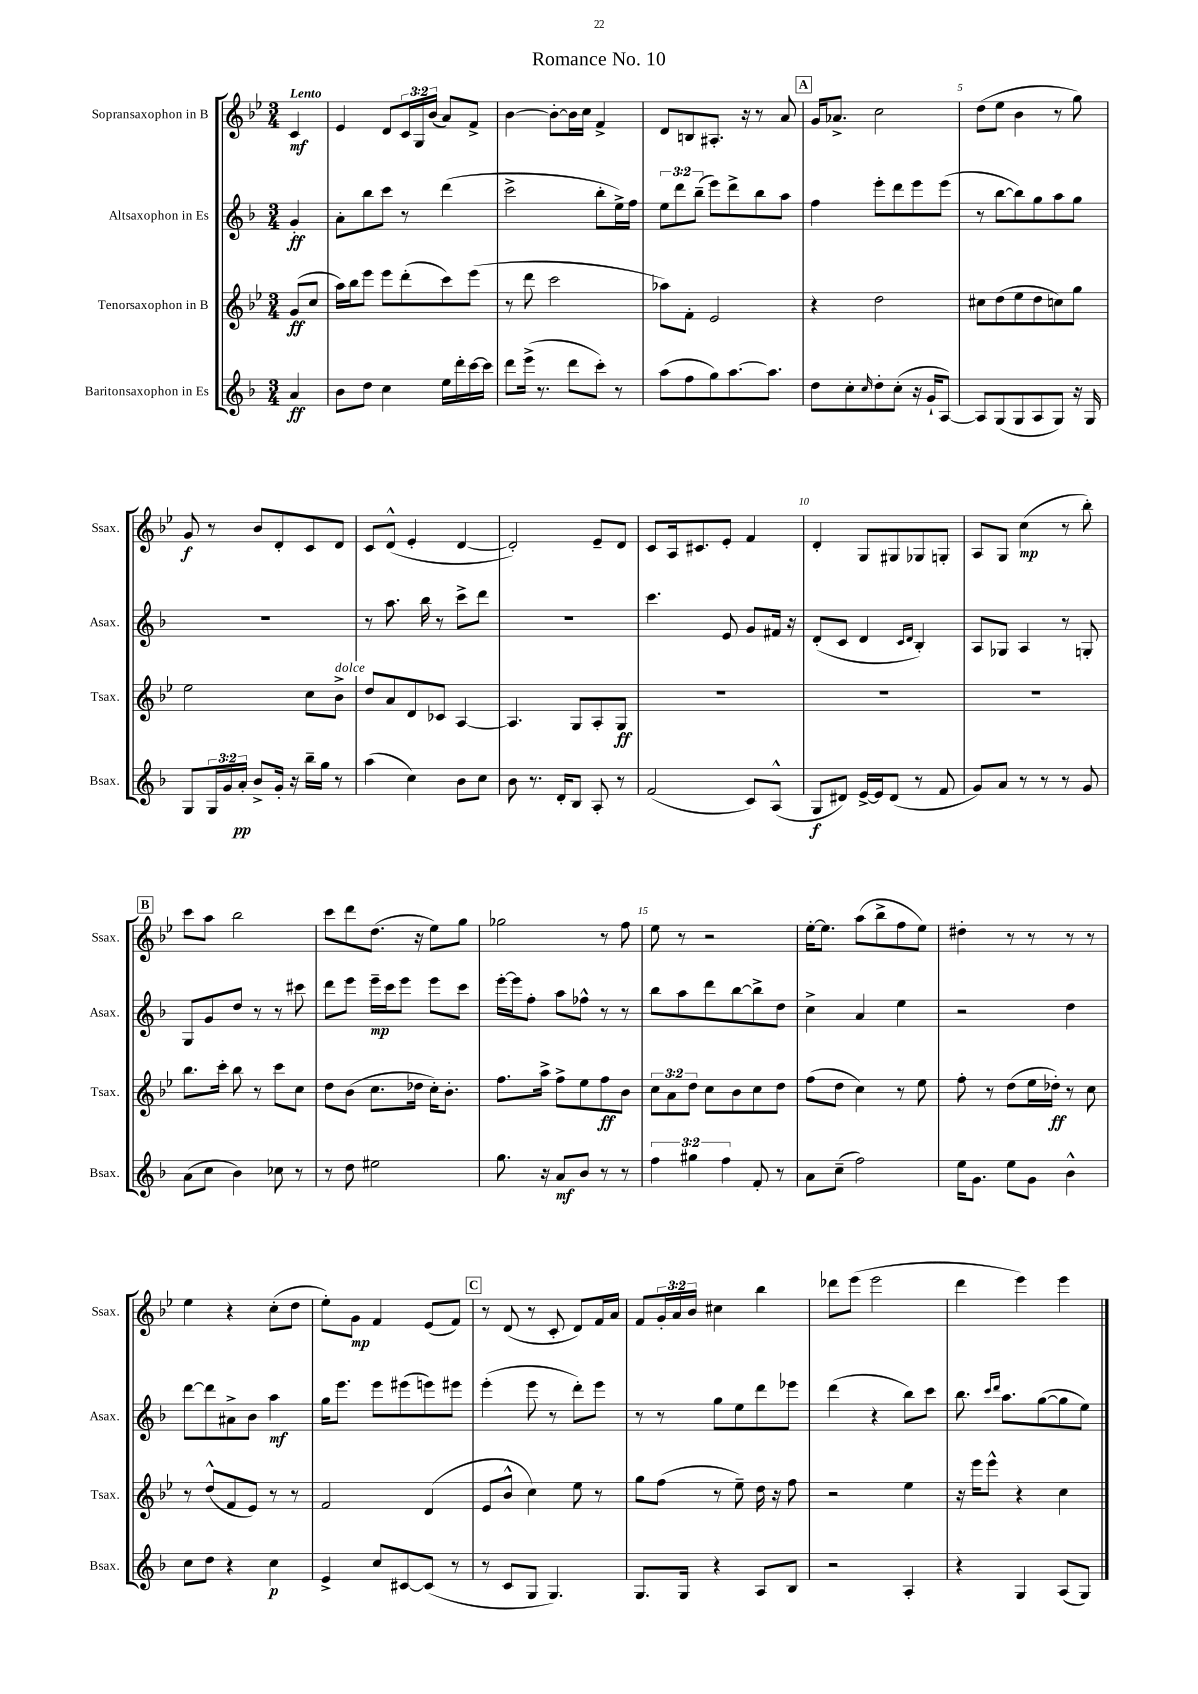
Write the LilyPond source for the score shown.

\header { title = "Romance No. 10" }
<<
\new StaffGroup <<
\new Staff = "s0" \with { instrumentName = "Sopransaxophon in B" shortInstrumentName = "Ssax." } {
    \clef treble \key bes \major \numericTimeSignature \time 3/4 \override Staff.TupletNumber.text = #tuplet-number::calc-fraction-text \partial 4 \tempo "Lento"
    c'4\mf |
    ees'4 d'8 \tuplet 3/2 { c'16 g16 bes'16( } a'8) f'8-> |
    bes'4~ bes'8~-. bes'16 c''16 f'4-> |
    d'8 b8 ais8.-. r16 r8 a'8 |
    \mark \markup { \box "A" } g'16 aes'8.-> c''2 |
    d''8( ees''8 bes'4 r8 g''8) |
    g'8\f r8 bes'8 d'8-. c'8 d'8 |
    c'8 d'8-^( ees'4-. d'4~ |
    d'2-.) ees'8-- d'8 |
    c'8 a16 cis'8. ees'8-. f'4 |
    d'4-. g8 gis8 ges8 g8-. |
    a8 g8 c''4\mp( r8 bes''8-.) |
    \mark \markup { \box "B" } c'''8 a''8 bes''2 |
    c'''8 d'''8 d''8.( r16 ees''8) g''8 |
    ges''2 r8 f''8 |
    ees''8 r8 r2 |
    ees''16~-. ees''8. a''8( bes''8-> f''8 ees''8) |
    dis''4-. r8 r8 r8 r8 |
    ees''4 r4 c''8-.( d''8 |
    ees''8-.) g'8\mp f'4 ees'8( f'8) |
    \mark \markup { \box "C" } r8 d'8( r8 c'8-. d'8) f'16 a'16 |
    f'8 \tuplet 3/2 { g'16-. a'16 bes'16 } cis''4 bes''4 |
    des'''8 ees'''8( ees'''2 |
    d'''4 ees'''4) ees'''4 \bar "|." |
}
\new Staff = "s1" \with { instrumentName = "Altsaxophon in Es" shortInstrumentName = "Asax." } {
    \clef treble \key f \major \numericTimeSignature \time 3/4 \override Staff.TupletNumber.text = #tuplet-number::calc-fraction-text \partial 4
    g'4-.\ff |
    a'8-. bes''8 c'''8 r8 d'''4( |
    c'''2-> bes''8-. e''16->) f''16 |
    \tuplet 3/2 { e''8 d'''8 bes''8--( } e'''8) d'''8-> bes''8 a''8 |
    \mark \markup { \box "A" } f''4 e'''8-. d'''8 e'''8 e'''8( |
    r8 bes''8~ bes''8) g''8 a''8 g''8 |
    R2. |
    r8 a''8. bes''16 r8 c'''8-> d'''8 |
    R2. |
    c'''4. e'8 g'8 fis'16 r16 |
    d'8-.( c'8 d'4 \grace { c'16 d'16 } bes4-.) |
    a8 ges8 a4 r8 g8-. |
    \mark \markup { \box "B" } g8 g'8 d''8 r8 r8 cis'''8 |
    d'''8 e'''8 e'''16--\mp c'''16 e'''8 e'''8 c'''8 |
    e'''16~-. e'''16 f''8-. a''8 fes''8-^ r8 r8 |
    bes''8 a''8 d'''8 bes''8~ bes''8-> d''8 |
    c''4-> a'4 e''4 |
    r2 d''4 |
    d'''8~ d'''8 ais'8-> bes'8 a''4\mf |
    g''16 e'''8. e'''8 eis'''8( e'''8) eis'''8 |
    \mark \markup { \box "C" } e'''4-.( e'''8 r8 d'''8-.) e'''8 |
    r8 r8 g''8 e''8 d'''8 ees'''8 |
    d'''4( r4 bes''8) c'''8 |
    bes''8. \grace { c'''16 d'''16 } a''8. g''8~( g''8 e''8) \bar "|." |
}
\new Staff = "s2" \with { instrumentName = "Tenorsaxophon in B" shortInstrumentName = "Tsax." } {
    \clef treble \key bes \major \numericTimeSignature \time 3/4 \override Staff.TupletNumber.text = #tuplet-number::calc-fraction-text \partial 4
    g'8\ff( c''8 |
    a''16) bes''16 ees'''8 ees'''8 d'''8-.( c'''8) ees'''8( |
    r8 d'''8 c'''2 |
    aes''8) f'8-. ees'2 |
    \mark \markup { \box "A" } r4 d''2 |
    cis''8 d''8( ees''8 d''8 c''8) g''8 |
    ees''2 c''8 bes'8->^\markup { \italic "dolce" } |
    d''8 a'8 d'8 ces'8 a4~ |
    a4. g8 a8-. g8\ff |
    R2. |
    R2. |
    R2. |
    \mark \markup { \box "B" } bes''8. c'''16-. bes''8 r8 c'''8 c''8 |
    d''8 bes'8( c''8. des''16 c''16-.) bes'8.-. |
    f''8. a''16-> f''8-> ees''8 f''8\ff bes'8 |
    \tuplet 3/2 { c''8 a'8 d''8 } c''8 bes'8 c''8 d''8 |
    f''8( d''8 c''4) r8 ees''8 |
    f''8-. r8 d''8( ees''16 des''16-.\ff) r8 c''8 |
    r8 d''8-^( f'8 ees'8) r8 r8 |
    f'2 d'4( |
    \mark \markup { \box "C" } ees'8 bes'8-^ c''4) ees''8 r8 |
    g''8 f''8( r8 ees''8--) d''16 r16 f''8 |
    r2 ees''4 |
    r16 ees'''16 ees'''8-^ r4 c''4 \bar "|." |
}
\new Staff = "s3" \with { instrumentName = "Baritonsaxophon in Es" shortInstrumentName = "Bsax." } {
    \clef treble \key f \major \numericTimeSignature \time 3/4 \override Staff.TupletNumber.text = #tuplet-number::calc-fraction-text \partial 4
    a'4\ff |
    bes'8 d''8 c''4 e''16 d'''16-. c'''16~ c'''16 |
    d'''8 e'''16->( r8. d'''8 c'''8-.) r8 |
    a''8( f''8 g''8) a''8.~ a''8. |
    \mark \markup { \box "A" } d''8 c''8-. \grace { c''16 } d''8-. c''8-.( r16 g'16-! a8~) |
    a8 g8( g8 a8 g8) r16 g16 |
    g8 \tuplet 3/2 { g16 g'16 a'16-.\pp } bes'8-> g'16-. r16 bes''16-- g''16 r8 |
    a''4( c''4) bes'8 c''8 |
    bes'8 r8. d'16-. bes8 a8-. r8 |
    f'2( c'8) a8-^( |
    g8\f dis'8) e'16~-> e'16 dis'8( r8 f'8 |
    g'8) a'8 r8 r8 r8 g'8 |
    \mark \markup { \box "B" } a'8( c''8 bes'4) ces''8 r8 |
    r8 d''8 eis''2 |
    g''8. r16 a'8\mf bes'8 r8 r8 |
    \tuplet 3/2 { f''4 gis''4 f''4 } f'8-. r8 |
    a'8 c''8--( f''2) |
    e''16 g'8. e''8 g'8 bes'4-^ |
    c''8 d''8 r4 c''4\p |
    e'4-> c''8 cis'8~ cis'8( r8 |
    \mark \markup { \box "C" } r8 c'8 g8 g4.) |
    g8. g16 r4 a8 bes8 |
    r2 a4-. |
    r4 g4 a8( g8) \bar "|." |
}
>>
>>
\layout { \context { \Score \override BarNumber.break-visibility = ##(#f #t #t) barNumberVisibility = #(every-nth-bar-number-visible 5) } }
